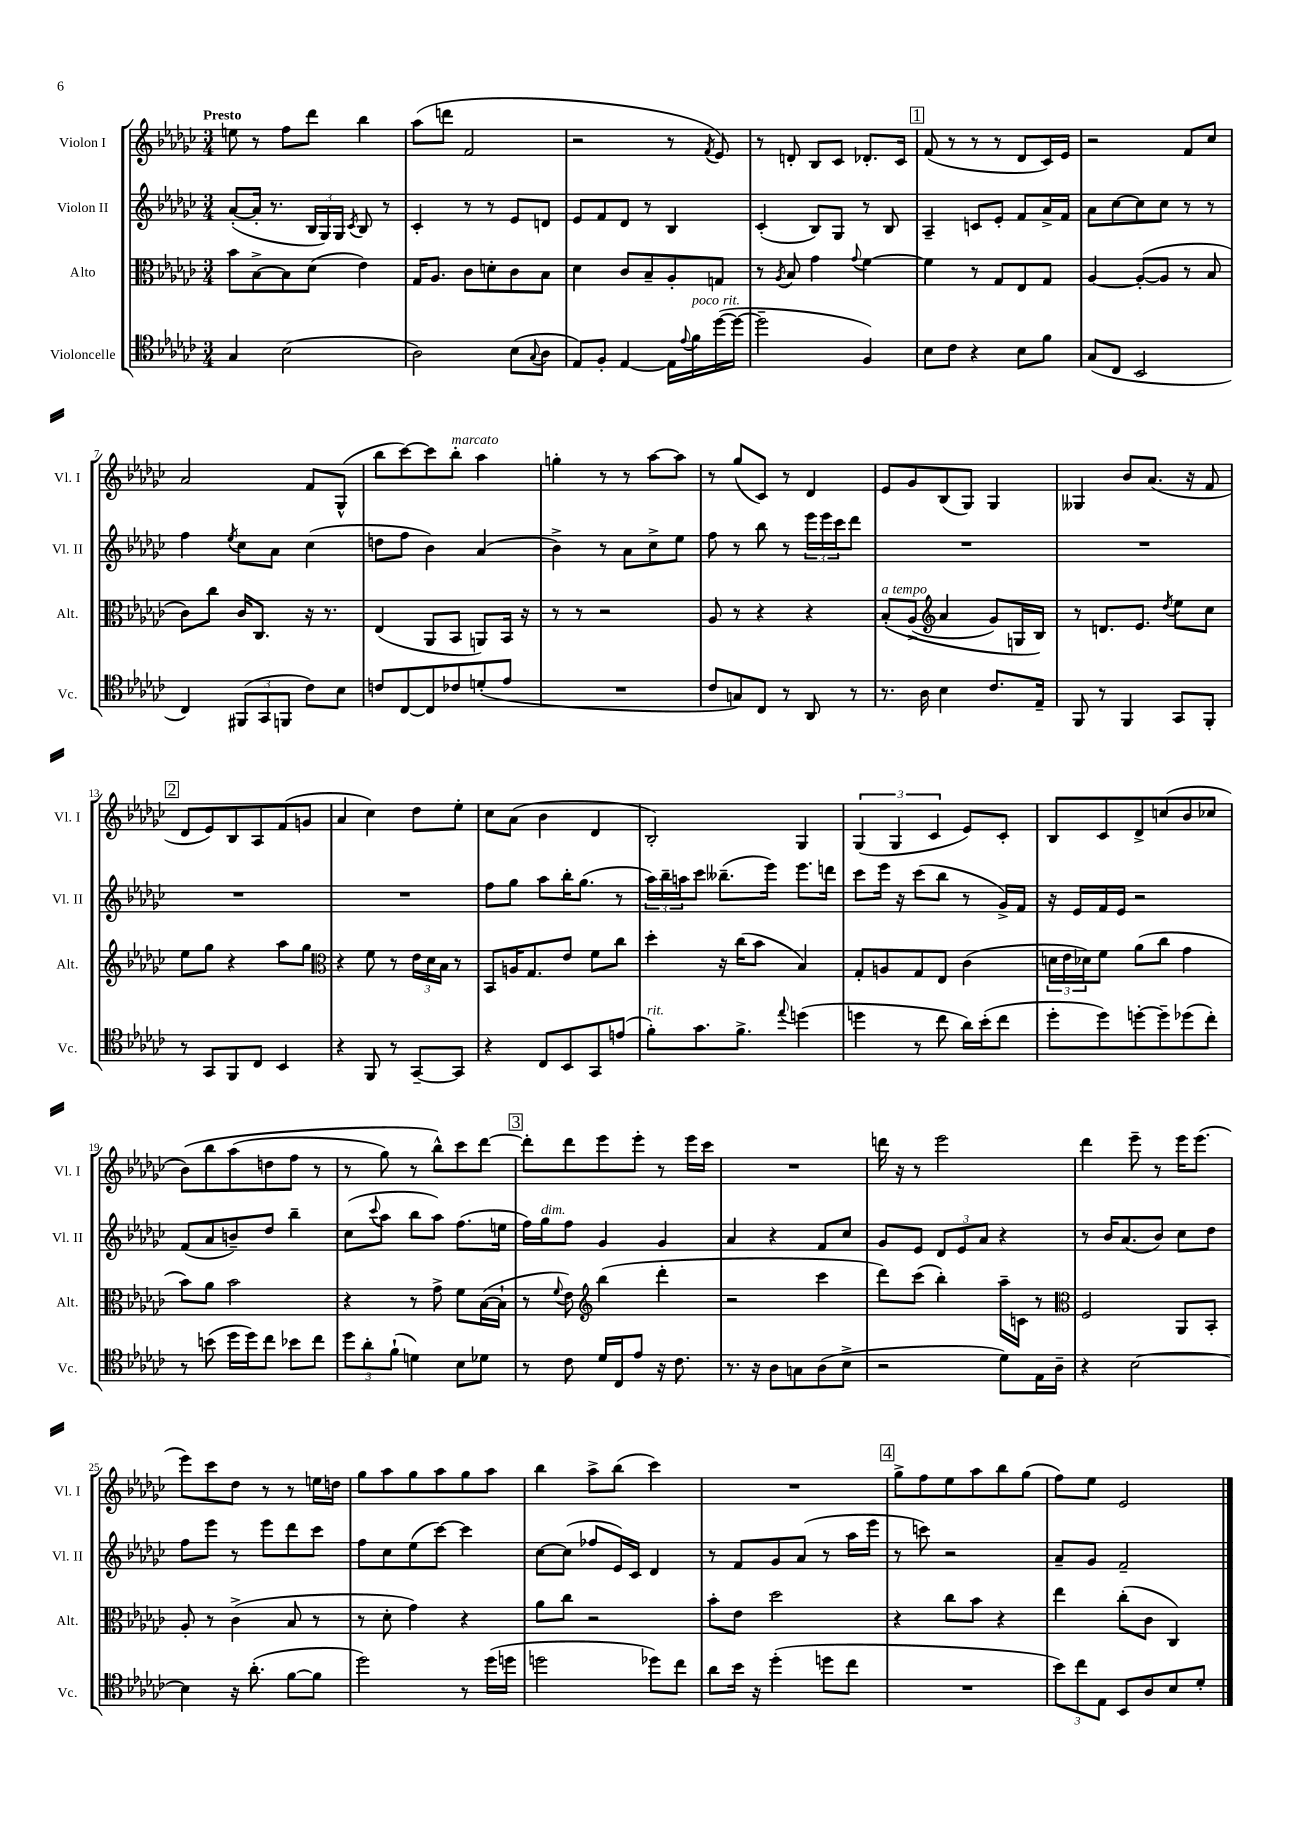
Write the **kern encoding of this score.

**kern	**kern	**kern	**kern
*staff4	*staff3	*staff2	*staff1
*clefC4	*clefC3	*clefG2	*clefG2
*k[b-e-a-d-g-c-]	*k[b-e-a-d-g-c-]	*k[b-e-a-d-g-c-]	*k[b-e-a-d-g-c-]
*M3/4	*M3/4	*M3/4	*M3/4
4G-	8b-	([8a-'	8ee
.	[8B-^	16a-']	8r
.	.	8.r	.
(2B-	8B-]	.	8ff
.	(8d-	24B-	8ddd-
.	.	24G-)	.
.	.	24G-	.
.	.	8qc-	.
.	4e-)	8B-	4bb-
.	.	8r	.
=	=	=	=
2A-)	16G-	4c-'	(8aa-
.	8.A-	.	.
.	.	.	8ddd
.	8c-	8r	2f
.	8d'	8r	.
(8B-	8c-	8e-	.
8qqG-	.	.	.
8A-	8B-	8d	.
=	=	=	=
8E-)	4d-	8e-	2r
8F'	.	8f	.
[4E-	8c-	8d-	.
.	8B-~	8r	.
16E-]	8A-'	4B-	8r
8qqe-	.	.	.
16f	.	.	.
.	.	.	8qf
([16dd-	8G	.	8e-)
16dd-_	.	.	.
=	=	=	=
2dd-~]	8r	(4c-'	8r
.	8qA-	.	.
.	8B-	.	8d'
.	4g-	8B-)	8B-
.	.	8G-	8c-
.	8qqg-	.	.
4F)	[4f	8r	8.d-'
.	.	8B-	.
.	.	.	16c-
=	=	=	=
8B-	4f]	4A-~	(8f
8c-	.	.	8r
4r	8r	8c	8r
.	8G-	8e-'	8r
8B-	8E-	8f	8d-
8f	8G-	16a-^	16c-)
.	.	16f	16e-
=	=	=	=
(8G-	[4A-	8a-	2r
8C-	.	[8cc-	.
2BB-	(8A-'_	8cc-]	.
.	8A-]	8cc-	.
.	8r	8r	8f
.	8B-	8r	8cc-
=	=	=	=
4C-)	8c-)	4ff	2a-
.	8cc-	.	.
.	.	8qee-	.
(12FF#	16c-	8cc-	.
.	8.C-	.	.
12GG-	.	.	.
.	.	8a-	.
12FF	.	.	.
8c-)	16r	(4cc-	8f
.	8.r	.	.
8B-	.	.	(8G-^^
=	=	=	=
8c	(4E-	8dd	8bb-
[8C-	.	8ff	[8ccc-)
8C-]	8AA-	4b-)	8ccc-]
8c-	8BB-	.	8bb-'
(8d'	8AA)	(4a-	4aa-
8e-	16BB-	.	.
.	16r	.	.
=	=	=	=
2.r	8r	4b-^)	4gg'
.	8r	.	.
.	2r	8r	8r
.	.	8a-	8r
.	.	8cc-^	[8aa-
.	.	8ee-	8aa-]
=	=	=	=
8c-	8A-	8ff	8r
8G)	8r	8r	(8gg-
8C-	4r	8bb-	8c-)
8r	.	8r	8r
8AA-	4r	24eee-	4d-
.	.	24eee-	.
.	.	24ccc-	.
8r	.	8ddd-	.
=	=	=	=
8.r	&(8B-'	2.r	8e-
.	(8A-^	.	8g-
16A-	.	.	.
*	*clefG2	*	*
4B-	4a-	.	(8B-
.	.	.	8G-)
8.c-	8g-)	.	4G-
.	16G	.	.
16E-~	16B-&)	.	.
=	=	=	=
8FF	8r	2.r	4G--
8r	8.d	.	.
4FF	.	.	8b-
.	8.e-	.	.
.	.	.	(8.a-
.	8qdd-	.	.
8GG-	8ee-	.	.
.	.	.	16r
8FF'	8cc-	.	8f
=	=	=	=
8r	8ee-	2.r	8d-
8GG-	8gg-	.	8e-)
8FF	4r	.	8B-
8C-	.	.	8A-
4BB-	8aa-	.	(8f
.	8gg-	.	8g
=	=	=	=
*	*clefC3	*	*
4r	4r	2.r	4a-
8FF	8f	.	4cc-)
8r	8r	.	.
[8GG-~	24e-	.	8dd-
.	24d-	.	.
.	24B-	.	.
8GG-]	8r	.	8ee-'
=	=	=	=
4r	8BB-	8ff	8cc-
.	16A	8gg-	(8a-
.	8.G-	.	.
8C-	.	8aa-	4b-
8BB-	8e-	16bb-'	.
.	.	(8.gg-	.
8GG-	8f	.	4d-
(8e	8cc-	8r	.
=	=	=	=
8f')	4dd-'	24aa-)	2B-')
.	.	24bb-~	.
.	.	24aa	.
8.g-	.	8ccc-	.
.	16r	(8.bb--~	.
8.f^	(16cc-	.	.
.	8b-	.	.
.	.	16eee-)	.
8qqee-	.	.	.
(4dd	4B-)	8.eee-	4G-
.	.	16ddd	.
=	=	=	=
4dd	8G-'	8ccc-	(6G-
.	8A	16eee-	.
.	.	.	6G-
.	.	16r	.
8r	8G-	(8ccc-	.
.	.	.	6c-
8cc-	8E-	8bb-	.
16a-)	(4c-	8r	8e-)
(16b-'	.	.	.
8cc-	.	16g-^)	8c-'
.	.	16f	.
=	=	=	=
8dd-'	24d	16r	8B-
.	24e-	.	.
.	.	16e-	.
.	24d-)	.	.
8dd-)	8f	16f	8c-
.	.	16e-	.
[8dd'	(8a-	2r	8d-^
8dd~]	8cc-	.	(8cc
(8dd-	4g-	.	8b-
8cc-')	.	.	8cc-
=	=	=	=
8r	8b-)	(8f	&(8b-)
(8b	8a-	8a-	8bb-
16dd-	2b-	8b~)	(8aa-
16dd-)	.	.	.
8cc-	.	8dd-	8dd
8b-	.	4bb-~	8ff
8cc-	.	.	8r
=	=	=	=
12dd-	4r	(8cc-	8r
12a-'	.	.	.
.	.	8qqccc-	.
.	.	8aa-	8gg-)
(12f`	.	.	.
4d)	8r	8bb-	8r
.	8g-^	8aa-)	8bb-^^&)
8B-	8f	(8.ff	8ccc-
8d-	([16B-	.	[8ddd-
.	16B-`]	16ee	.
=	=	=	=
8r	8r	16ff)	8ddd-']
.	.	16gg-	.
.	8qqf	.	.
8c-	8e-)	8ff	8ddd-
*	*clefG2	*	*
16d-	(4bb-	4g-	8eee-
16C-	.	.	.
8e-	.	.	8eee-'
16r	4ddd-'	4g-	8r
8.c-	.	.	.
.	.	.	16eee-
.	.	.	16ccc-
=	=	=	=
8.r	2r	4a-	2.r
16r	.	.	.
8A-	.	4r	.
8G	.	.	.
(8A-	4ccc-	8f	.
8B-^	.	8cc-	.
=	=	=	=
2r	8ddd-)	8g-	16ddd
.	.	.	16r
.	(8ccc-	8e-	8r
.	4bb-')	12d-	2eee-
.	.	12e-	.
.	.	12a-	.
8d-)	16aa-~	4r	.
.	16c	.	.
16E-	8r	.	.
16A-~	.	.	.
=	=	=	=
*	*clefC3	*	*
4r	2F	8r	4ddd-
.	.	16b-	.
.	.	(8.a-	.
[2B-	.	.	8eee-~
.	.	8b-)	8r
.	8AA-	8cc-	16eee-
.	.	.	(8.eee-
.	8BB-'	8dd-	.
=	=	=	=
4B-]	8A-'	8ff	8eee-)
.	8r	8eee-	8ccc-
16r	(4c-^	8r	8dd-
(8.a-'	.	.	.
.	.	8eee-	8r
[8f	8B-	8ddd-	8r
8f]	8r	8ccc-	16ee
.	.	.	16dd
=	=	=	=
2dd-)	8r	8ff	8gg-
.	8d-'	8cc-	8aa-
.	4g-)	(8ee-	8gg-
.	.	[8ccc-)	8aa-
8r	4r	4ccc-]	8gg-
(16dd-	.	.	8aa-
16dd	.	.	.
=	=	=	=
2dd	8a-	[8cc-	4bb-
.	8cc-	(8cc-]	.
.	2r	8ff-	8aa-^
.	.	16e-)	(8bb-
.	.	16c-	.
8dd-)	.	4d-	4ccc-)
8cc-	.	.	.
=	=	=	=
8a-	8b-'	8r	2.r
16b-	8e-	8f	.
16r	.	.	.
(4dd-'	2dd-	8g-	.
.	.	(8a-	.
8dd	.	8r	.
8cc-	.	16aa-	.
.	.	16eee-	.
=	=	=	=
2.r	4r	8r	8gg-^
.	.	8ccc)	8ff
.	8cc-	2r	8ee-
.	8b-	.	8aa-
.	4r	.	8bb-
.	.	.	(8gg-
=	=	=	=
12b-)	4ee-	8a-~	8ff)
12cc-	.	.	.
.	.	8g-	8ee-
12E-	.	.	.
8BB-	(8cc-'	2f~	2e-
8A-	8c-	.	.
8B-	4C-)	.	.
8d-'	.	.	.
==	==	==	==
*-	*-	*-	*-
